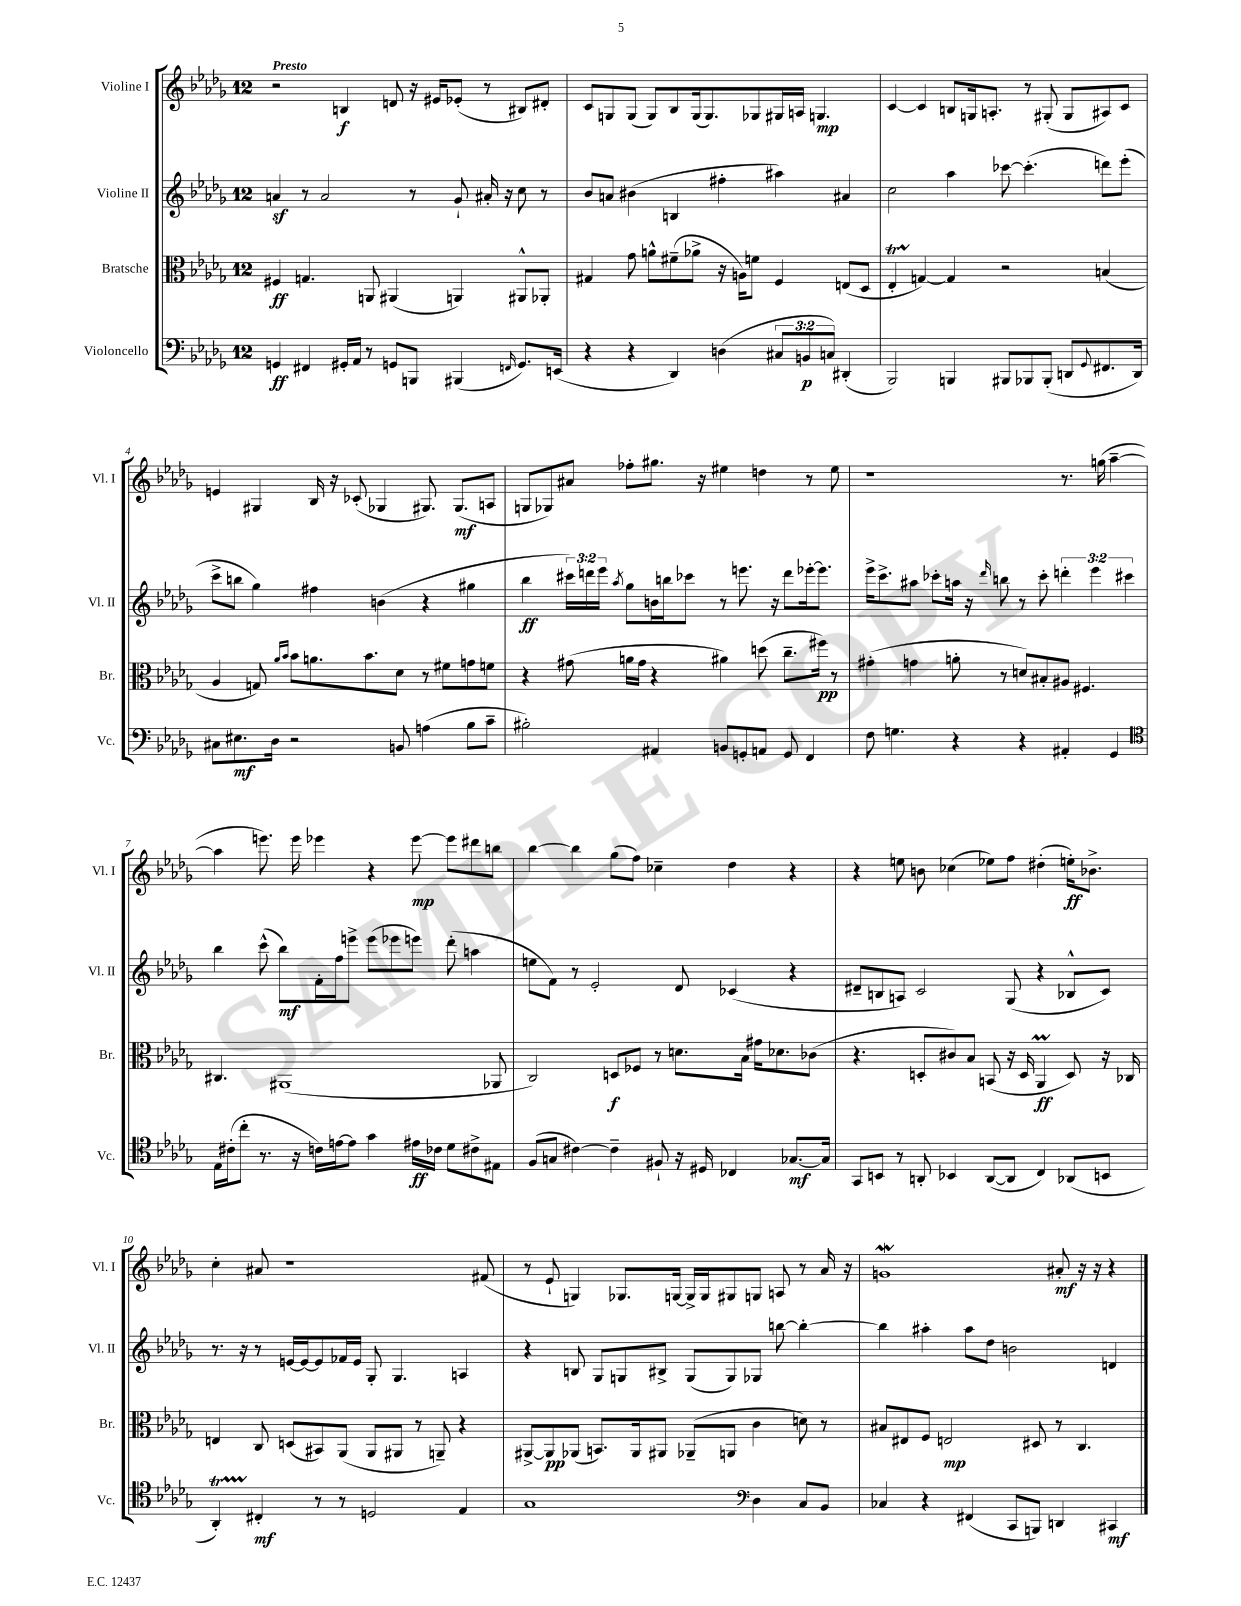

**kern	**kern	**kern	**kern
*staff4	*staff3	*staff2	*staff1
*clefF4	*clefC3	*clefG2	*clefG2
*k[b-e-a-d-g-]	*k[b-e-a-d-g-]	*k[b-e-a-d-g-]	*k[b-e-a-d-g-]
*M12/8	*M12/8	*M12/8	*M12/8
4GG	4F#	4a	2r
4FF#	4.G	8r	.
.	.	2a	.
16GG#'	.	.	4B
16AA-	.	.	.
8r	8AA	.	.
8GG	(4AA#	.	8d
8BBB	.	8r	16r
.	.	.	16e#
(4BBB#	4AA)	8g-`	(8e-'
.	.	16a#'	8r
.	.	16r	.
16qqFF	.	.	.
8.GG)	8AA#^^	8cc	8B#)
.	8AA-'	8r	8d#'
(16EE	.	.	.
=	=	=	=
4r	4G#	8b-	8c
.	.	8a	8G
4r	8g-	(4b#	(8G
.	8a^^	.	8G)
4DD-)	(8f#~	4B	8B-
.	8a-^	.	(16G
.	.	.	8.G)
(4D	16r	4ff#'	.
.	16A)	.	.
.	8f	.	8G-
12C#	4F	4aa#)	16G#
.	.	.	16A
12BB	.	.	.
.	.	.	4.G
12C)	.	.	.
(4DD#'	(8E	4a#	.
.	8D-	.	.
=	=	=	=
2BBB-)	4E-'	2cc	[4c
.	[4G)	.	4c]
4BBB	4G]	4aa-	8B
.	.	.	16G
.	.	.	8.A'
8BBB#	2r	[8ccc-	.
8BBB-	.	(4.ccc-']	8r
(8BBB-'	.	.	(8G#'
8DD	.	.	8G#
8qqGG-	.	.	.
8.FF#	(4B	8ddd)	8A#)
.	.	(8eee-'	8c
16DD)	.	.	.
=	=	=	=
8C#	4A-	8ccc^	4e
8.E#	.	8bb	.
.	8G)	4gg-)	4G#
16D-	.	.	.
.	16qqa-	.	.
.	16qqb-	.	.
2r	8b-	.	.
.	8.a	4ff#	16B-
.	.	.	16r
.	.	.	(8c-'
.	8.b-	.	.
.	.	(4b	4G-
8BB	8d-	.	.
(4A	8r	4r	8.G#)
.	8f#	.	.
.	.	.	(8.G#
8B-	8g	4gg#	.
8c~	8f	.	8A
=	=	=	=
2B#')	4r	4bb-	8G
.	.	.	8G-)
.	(8g#	24ccc#)	8a#
.	.	24ddd	.
.	.	24eee-	.
.	.	8qaa-	.
.	16a	8gg-	8ff-'
.	16g#	.	.
4AA#	4r	16b	8.gg#
.	.	16bb	.
.	.	8ccc-	.
.	.	.	16r
8BB	4a#)	8r	4ee#
8GG'	.	8.eee	.
8AA	(8dd	.	4dd
.	.	16r	.
8GG	8.cc~	8ddd	.
4FF	.	[16eee-'	8r
.	16ff#)	8.eee-]	.
.	8r	.	8ee#
=	=	=	=
8F	(4g#'	16eee-^	1r
.	.	8.ccc^	.
4.G	.	.	.
.	4g	8aa#	.
.	.	8ccc-'	.
4r	8a'	16aa	.
.	.	16r	.
.	.	16qqddd-	.
.	8r	8bb	.
4r	8d)	8r	.
.	8B#'	8ccc-'	.
4AA#'	8A#	6ddd'	8.r
.	4.F#	.	.
.	.	6eee-	.
.	.	.	(16gg
4GG-	.	.	[4aa-~
.	.	6ccc#	.
=	=	=	=
*clefC4	*	*	*
16E-	4.C#	4bb-	4aa-]
(16c#'	.	.	.
8cc'	.	.	.
8.r	.	(8ccc^^	8.eee)
.	(1AA#	8bb-)	.
16r	.	.	16eee
16c)	.	16f'	4eee-
[16e	.	16ff	.
8e]	.	8eee^	.
4g-	.	(8eee	4r
.	.	8eee-	.
16e#	.	8eee)	[8eee-
16c-	.	.	.
8d-	.	(8ddd-'	8eee-]
8c#^	.	4aa	8ddd#
8E#	8AA-	.	8bb
=	=	=	=
(8F	2C)	8ee	[4bb-
8G	.	8f)	.
[4c#)	.	8r	4bb-]
.	.	2e-'	.
4c#~]	8D	.	(8gg-
.	8F-	.	8ff)
8F#`	8r	.	4cc-~
16r	8.d	8d-	.
16D#	.	.	.
4C-	.	(4c-	4dd-
.	16B-	.	.
.	16g#	.	.
.	8.d-	.	.
[8.G-	.	4r	4r
.	(8c-	.	.
16G-]	.	.	.
=	=	=	=
8GG-	4.r	8d#~	4r
8BB	.	8B	.
8r	.	8A)	8ee
8AA'	8D'	2c	8b
4BB-	8c#)	.	(4cc-
.	8B-	.	.
([8AA	(8BB	.	8ee-)
8AA]	16r	(8G-	8ff
.	16D	.	.
4C)	4AA-	4r	(4dd#'
(8AA-	8D)	8B-^^	16ee')
.	.	.	8.b-^
8BB	16r	8c)	.
.	16C-	.	.
=	=	=	=
4AA-')	4E	8.r	4cc'
.	.	16r	.
4C#'	8C	8r	8a#
.	(8D	[16e	1r
.	.	16e_	.
8r	8BB#)	8e]	.
8r	(8AA-	16f-	.
.	.	16e	.
2D	8AA-	8G-'	.
.	8AA#	4.G-	.
.	8r	.	.
.	8AA~)	.	.
4E-	4r	4A	.
.	.	.	(8f#
=	=	=	=
1G-	[8AA#^	4r	8r
.	8AA#]	.	8e-`
.	(8AA-	8B	4G)
.	8.BB)	8G-	.
.	.	8G	8.G-
.	16AA-	.	.
.	8AA#	8B#^	.
.	.	.	[16G
.	(8AA-~	(8G	16G^]
.	.	.	16G
.	8AA	8G)	8G#
*clefF4	*	*	*
4D-	4c	8G-	8G
.	.	[8bb	8A
8C	8d)	4bb'_	8r
8BB-	8r	.	16a-
.	.	.	16r
=	=	=	=
4C-	8B#	4bb]	1g
.	8E#	.	.
4r	8F	4aa#'	.
.	2E	.	.
(4FF#	.	8aa#	.
.	.	8dd-	.
8CC	.	2b	.
8BBB)	8D#	.	.
4DD	8r	.	8a#'
.	4.C	.	16r
.	.	.	16r
4CC#	.	4d	4r
==	==	==	==
*-	*-	*-	*-
